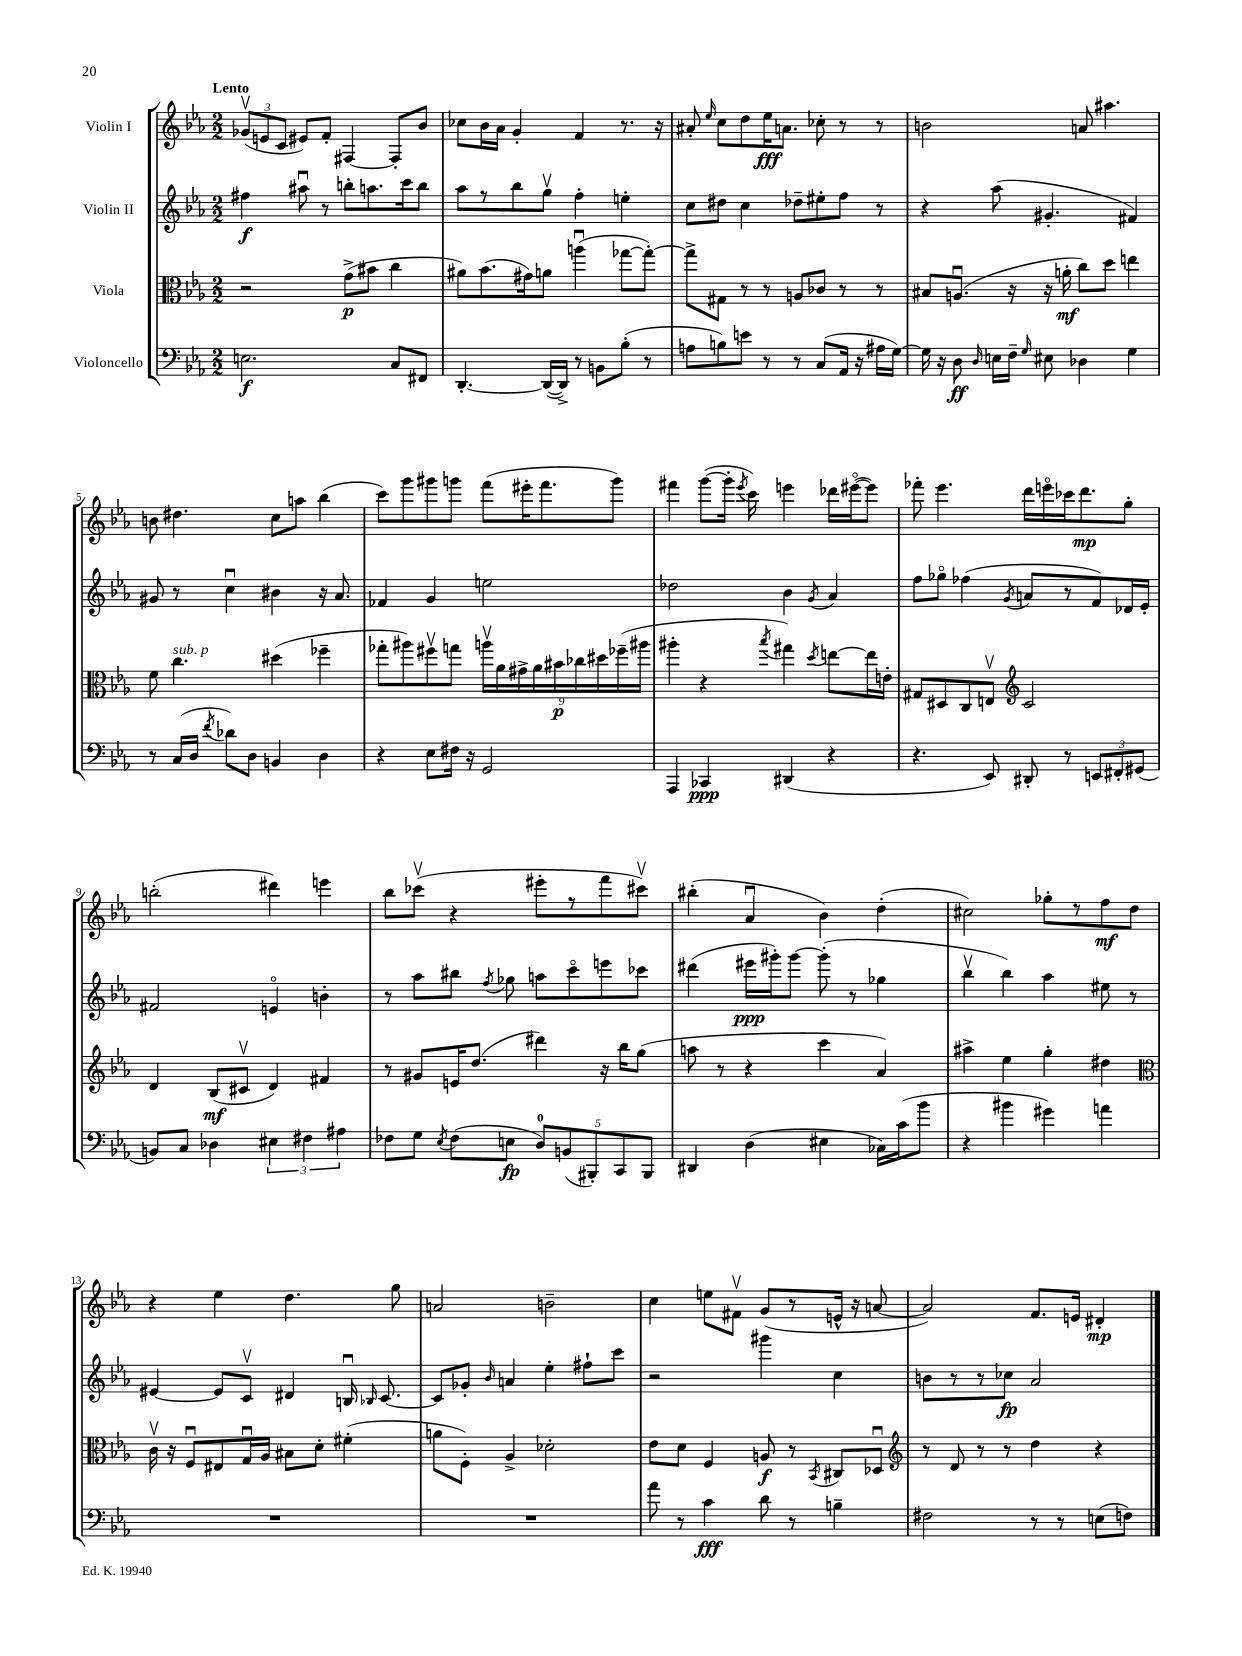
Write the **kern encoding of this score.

**kern	**dynam	**kern	**dynam	**kern	**dynam	**kern	**dynam
*part4	*part4	*part3	*part3	*part2	*part2	*part1	*part1
*staff4	*staff4	*staff3	*staff3	*staff2	*staff2	*staff1	*staff1
*I"Violoncello	*	*I"Viola	*	*I"Violin II	*	*I"Violin I	*
*clefF4	*	*clefC3	*	*clefG2	*	*clefG2	*
*k[b-e-a-]	*	*k[b-e-a-]	*	*k[b-e-a-]	*	*k[b-e-a-]	*
*M2/2	*	*M2/2	*	*M2/2	*	*M2/2	*
=1	=1	=1	=1	=1	=1	=1	=1
!	!	!	!	!	!	!LO:TX:a:B:t=Lento	!
2.En\	f	2r	.	4ff#X\	f	(12g-Xv/L	.
.	.	.	.	.	.	12en/	.
.	.	.	.	.	.	12c/J	.
.	.	.	.	8aa#Xu\	.	8e#X/L)	.
.	.	.	.	8r	.	8f'/J	.
.	.	(8g^\L	p	8bbn'\L	.	[4F#X/	.
.	.	8b#X\J	.	8.aan\	.	.	.
8C/L	.	4cc\	.	.	.	8F#'/L]	.
.	.	.	.	16ccc\k	.	.	.
8FF#X/J	.	.	.	8bb\J	.	8b-/J	.
=2	=2	=2	=2	=2	=2	=2	=2
[4.DD'/	.	8a#X\L)	.	8aa-\L	.	8cc-X\L	.
.	.	(8.b-\	.	8r	.	16b-\L	.
.	.	.	.	.	.	16a-\JJ	.
.	.	.	.	8bb-\	.	4g'/	.
.	.	16g#X\k)	.	.	.	.	.
(16DD/LL_	.	8an\J	.	8ggv\J	.	.	.
16DD^/JJ])	.	.	.	.	.	.	.
8r	.	(4aanu\	.	4ff'\	.	4f/	.
8BBn\L	.	.	.	.	.	.	.
(8B-'\J	.	[8gg-X\L	.	4een'\	.	8.r	.
8r	.	8gg-'\J_)	.	.	.	.	.
.	.	.	.	.	.	16r	.
=3	=3	=3	=3	=3	=3	=3	=3
8An\L	.	8gg-^\L]	.	8cc\L	.	8a#X'/	.
.	.	.	.	.	.	16qqee-/	.
8Bn\)	.	8G#X\J	.	8dd#X\J	.	8cc\L	.
8en\J	.	8r	.	4cc\	.	8dd\	.
8r	.	8r	.	.	.	16ee-\K	fff
.	.	.	.	.	.	8.an\J	.
8r	.	8An/L	.	8dd-X~\L	.	.	.
(8C/L	.	8c-X/J	.	8ee#X'\	.	8cc-X'\	.
16AA-/Jk	.	8r	.	8ff\J	.	8r	.
16r	.	.	.	.	.	.	.
16A#X\LL	.	8r	.	8r	.	8r	.
[16G\JJ)	.	.	.	.	.	.	.
=4	=4	=4	=4	=4	=4	=4	=4
16G\]	.	8B#X/L	.	4r	.	2bn\	.
16r	.	.	.	.	.	.	.
8D\	ff	(8.Anu/J	.	.	.	.	.
16qqD/	.	.	.	.	.	.	.
16En\LL	.	.	.	(8aa-\	.	.	.
16F~\JJ	.	16r	.	.	.	.	.
16qqG/	.	.	.	.	.	.	.
8E#X\	.	16r	.	4.g#X'/	.	.	.
.	.	16an'\	mf	.	.	.	.
4D-X\	.	8cc\L)	.	.	.	8an/	.
.	.	8dd\J	.	.	.	4.aa#X\	.
4G\	.	4een\	.	4f#X/)	.	.	.
!!LO:LB:g=z
=5	=5	=5	=5	=5	=5	=5	=5
8r	.	8f\	.	8g#X/	.	8bn\	.
!	!	!LO:TX:a:i:t=sub. p	!	!	!	!	!
(16C/LL	.	4.cc\	.	8r	.	4.dd#X\	.
16D/JJ	.	.	.	.	.	.	.
8qf/	.	.	.	.	.	.	.
8d-X\L)	.	.	.	4ccu\	.	.	.
8D\J	.	.	.	.	.	.	.
4BBn/	.	(4dd#X\	.	4b#X\	.	8cc\L	.
.	.	.	.	.	.	8aan\J	.
4D\	.	4ff-X~\	.	16r	.	(4bb-\	.
.	.	.	.	8.a-/	.	.	.
=6	=6	=6	=6	=6	=6	=6	=6
4r	.	8gg-X'\L	.	4f-X/	.	8ccc\L)	.
.	.	8aa#X\)	.	.	.	8ggg\	.
8E-\L	.	8ff#Xv\	.	4g/	.	8ggg#X\	.
16F#X\Jk	.	8ggn\J	.	.	.	8gggn\J	.
16r	.	.	.	.	.	.	.
2GG/	.	18aanv\LL	.	2een\	.	(8fff\L	.
.	.	18a-\	.	.	.	.	.
.	.	18g#X^\	.	.	.	.	.
.	.	.	.	.	.	16eee#X'\K	.
.	.	18a-\	.	.	.	.	.
.	.	.	.	.	.	8.fff\	.
.	.	18b#X\	p	.	.	.	.
.	.	18cc-X\	.	.	.	.	.
.	.	18dd#X\	.	.	.	.	.
.	.	.	.	.	.	8ggg\J)	.
.	.	(18ff-X~\	.	.	.	.	.
.	.	18aa#X\JJ	.	.	.	.	.
=7	=7	=7	=7	=7	=7	=7	=7
4AAA-/	.	4aa#X'\	.	2dd-X\	.	4fff#X\	.
4CC-X/	ppp	4r	.	.	.	([8ggg\L	.
.	.	.	.	.	.	16ggg'\Jk]	.
.	.	.	.	.	.	8qeee-/	.
.	.	.	.	.	.	16ccc\)	.
.	.	8qbb-/	.	.	.	.	.
(4DD#X/	.	4gg#X\)	.	4b-\	.	4eeen\	.
.	.	8qdd/	.	8qg/	.	.	.
4r	.	[8een\L	.	4a-/	.	16ddd-X\LL	.
.	.	.	.	.	.	([16eee#X\J	.
.	.	16ee\L]	.	.	.	8eee#\J])	.
.	.	16en'\JJ	.	.	.	.	.
=8	=8	=8	=8	=8	=8	=8	=8
4.r	.	8G#X/L	.	8ff\L	.	8fff-X'\	.
.	.	8D#X/	.	8gg-X\J	.	4.eee-\	.
.	.	8C/	.	(4ff-X\	.	.	.
8EE-/)	.	8Env/J	.	.	.	.	.
*	*	*clefG2	*	*	*	*	*
.	.	.	.	8qg/	.	.	.
8DD#X'/	.	2c/	.	8an/L	.	16ddd\LL	.
.	.	.	.	.	.	16eeen\	.
8r	.	.	.	8r	.	16ccc-X\J	.
.	.	.	.	.	.	8.ddd\	mp
12EEn/L	.	.	.	8f/)	.	.	.
12FF#X'/	.	.	.	.	.	.	.
.	.	.	.	16d-X/L	.	8gg'\J	.
(12GG#X/J	.	.	.	.	.	.	.
.	.	.	.	16e-'/JJ	.	.	.
!!LO:LB:g=z
=9	=9	=9	=9	=9	=9	=9	=9
8BBn/L)	.	4d/	.	2f#X/	.	(2bbn'\	.
8C/J	.	.	.	.	.	.	.
4D-X\	.	(8B-/L	mf	.	.	.	.
.	.	8c#Xv/J	.	.	.	.	.
6E#X\	.	4d/)	.	4en/	.	4ddd#X\)	.
6F#X\	.	.	.	.	.	.	.
.	.	4f#X/	.	4bn'\	.	4eeen\	.
6A#X\	.	.	.	.	.	.	.
=10	=10	=10	=10	=10	=10	=10	=10
8F-X\L	.	8r	.	8r	.	8bb-\L	.
8G\J	.	8g#X/L	.	8aa-\L	.	(8ccc-Xv\J	.
8qE-/	.	.	.	.	.	.	.
(8F-\L	.	16en/K	.	8bb#X\J	.	4r	.
.	.	(8.dd/J	.	.	.	.	.
.	.	.	.	8qff/	.	.	.
8En\J	fp	.	.	8gg-X\	.	.	.
10D/L)	.	4ddd#X\)	.	8aan\L	.	8eee#X'\L	.
(10BBn/	.	.	.	.	.	.	.
.	.	.	.	8ccc\	.	8r	.
10BBB#X'/)	.	.	.	.	.	.	.
.	.	16r	.	8eeen\	.	8fff\	.
10CC/	.	.	.	.	.	.	.
.	.	16bb-\KL	.	.	.	.	.
.	.	(8gg\J	.	8ccc-X\J	.	8ccc#Xv\J)	.
10BBB#/J	.	.	.	.	.	.	.
=11	=11	=11	=11	=11	=11	=11	=11
4DD#X/	.	8aan\	.	(4ddd#X\	.	(4bb#X'\	.
.	.	8r	.	.	.	.	.
(4D\	.	4r	.	16eee#X\LL	ppp	4a-u/	.
.	.	.	.	16ggg#X'\J)	.	.	.
.	.	.	.	[8ggg#\J	.	.	.
4E#X\	.	4ccc\	.	(8ggg#'\]	.	4b-\)	.
.	.	.	.	8r	.	.	.
16C-X\LL)	.	4a-/)	.	4gg-X\	.	(4dd'\	.
(16c\J	.	.	.	.	.	.	.
8b-\J	.	.	.	.	.	.	.
=12	=12	=12	=12	=12	=12	=12	=12
4r	.	4aa#X^\	.	4bb-v\	.	2cc#X\)	.
4b#X\	.	4ee-\	.	4bb-\)	.	.	.
4g#X\)	.	4gg'\	.	4aa-\	.	8gg-X'\L	.
.	.	.	.	.	.	8r	.
4an\	.	4dd#X\	.	8ee#X\	.	8ff\	mf
.	.	.	.	8r	.	8dd\J	.
!!LO:LB:g=z
=13	=13	=13	=13	=13	=13	=13	=13
*	*	*clefC3	*	*	*	*	*
1r	.	16cv\	.	[4e#X/	.	4r	.
.	.	16r	.	.	.	.	.
.	.	8Fu/L	.	.	.	.	.
.	.	8E#X/	.	8e#/L]	.	4ee-\	.
.	.	16Gu/L	.	8cv/J	.	.	.
.	.	16A-/JJ	.	.	.	.	.
.	.	8B#X\L	.	4d#X/	.	4.dd\	.
.	.	8d'\J	.	.	.	.	.
.	.	(4f#X'\	.	16Bnu/	.	.	.
.	.	.	.	16qqB-X/	.	.	.
.	.	.	.	[8.c/	.	.	.
.	.	.	.	.	.	8gg\	.
=14	=14	=14	=14	=14	=14	=14	=14
1r	.	8an\L	.	8c/L]	.	2an/	.
.	.	8F'\J)	.	8g-X'/J	.	.	.
.	.	.	.	16qqb-/	.	.	.
.	.	4A-^/	.	4an/	.	.	.
.	.	2d-X'\	.	4ee-'\	.	2bn~\	.
.	.	.	.	8ff#X`\L	.	.	.
.	.	.	.	8ccc\J	.	.	.
=15	=15	=15	=15	=15	=15	=15	=15
8a-\	.	8e-\L	.	2r	.	4cc\	.
8r	.	8d\J	.	.	.	.	.
4c\	fff	4F/	.	.	.	8een\L	.
.	.	.	.	.	.	8f#Xv\J	.
8d\	.	8An/	f	4ggg#X\	.	(8g/L	.
8r	.	8r	.	.	.	8r	.
.	.	8qBB-/	.	.	.	.	.
4Bn~\	.	8C#X/L	.	4cc\	.	16en^^/Jk	.
.	.	.	.	.	.	16r	.
.	.	8D-Xu/J	.	.	.	[8an/	.
=16	=16	=16	=16	=16	=16	=16	=16
*	*	*clefG2	*	*	*	*	*
2F#X\	.	8r	.	8bn\L	.	2a/])	.
.	.	8d/	.	8r	.	.	.
.	.	8r	.	8r	.	.	.
.	.	8r	.	8cc-X\J	fp	.	.
8r	.	4dd\	.	2a-/	.	8.f/L	.
8r	.	.	.	.	.	.	.
.	.	.	.	.	.	16en/Jk	.
(8En\L	.	4r	.	.	.	4d#X'/	mp
8Fn\J)	.	.	.	.	.	.	.
==	==	==	==	==	==	==	==
*-	*-	*-	*-	*-	*-	*-	*-
